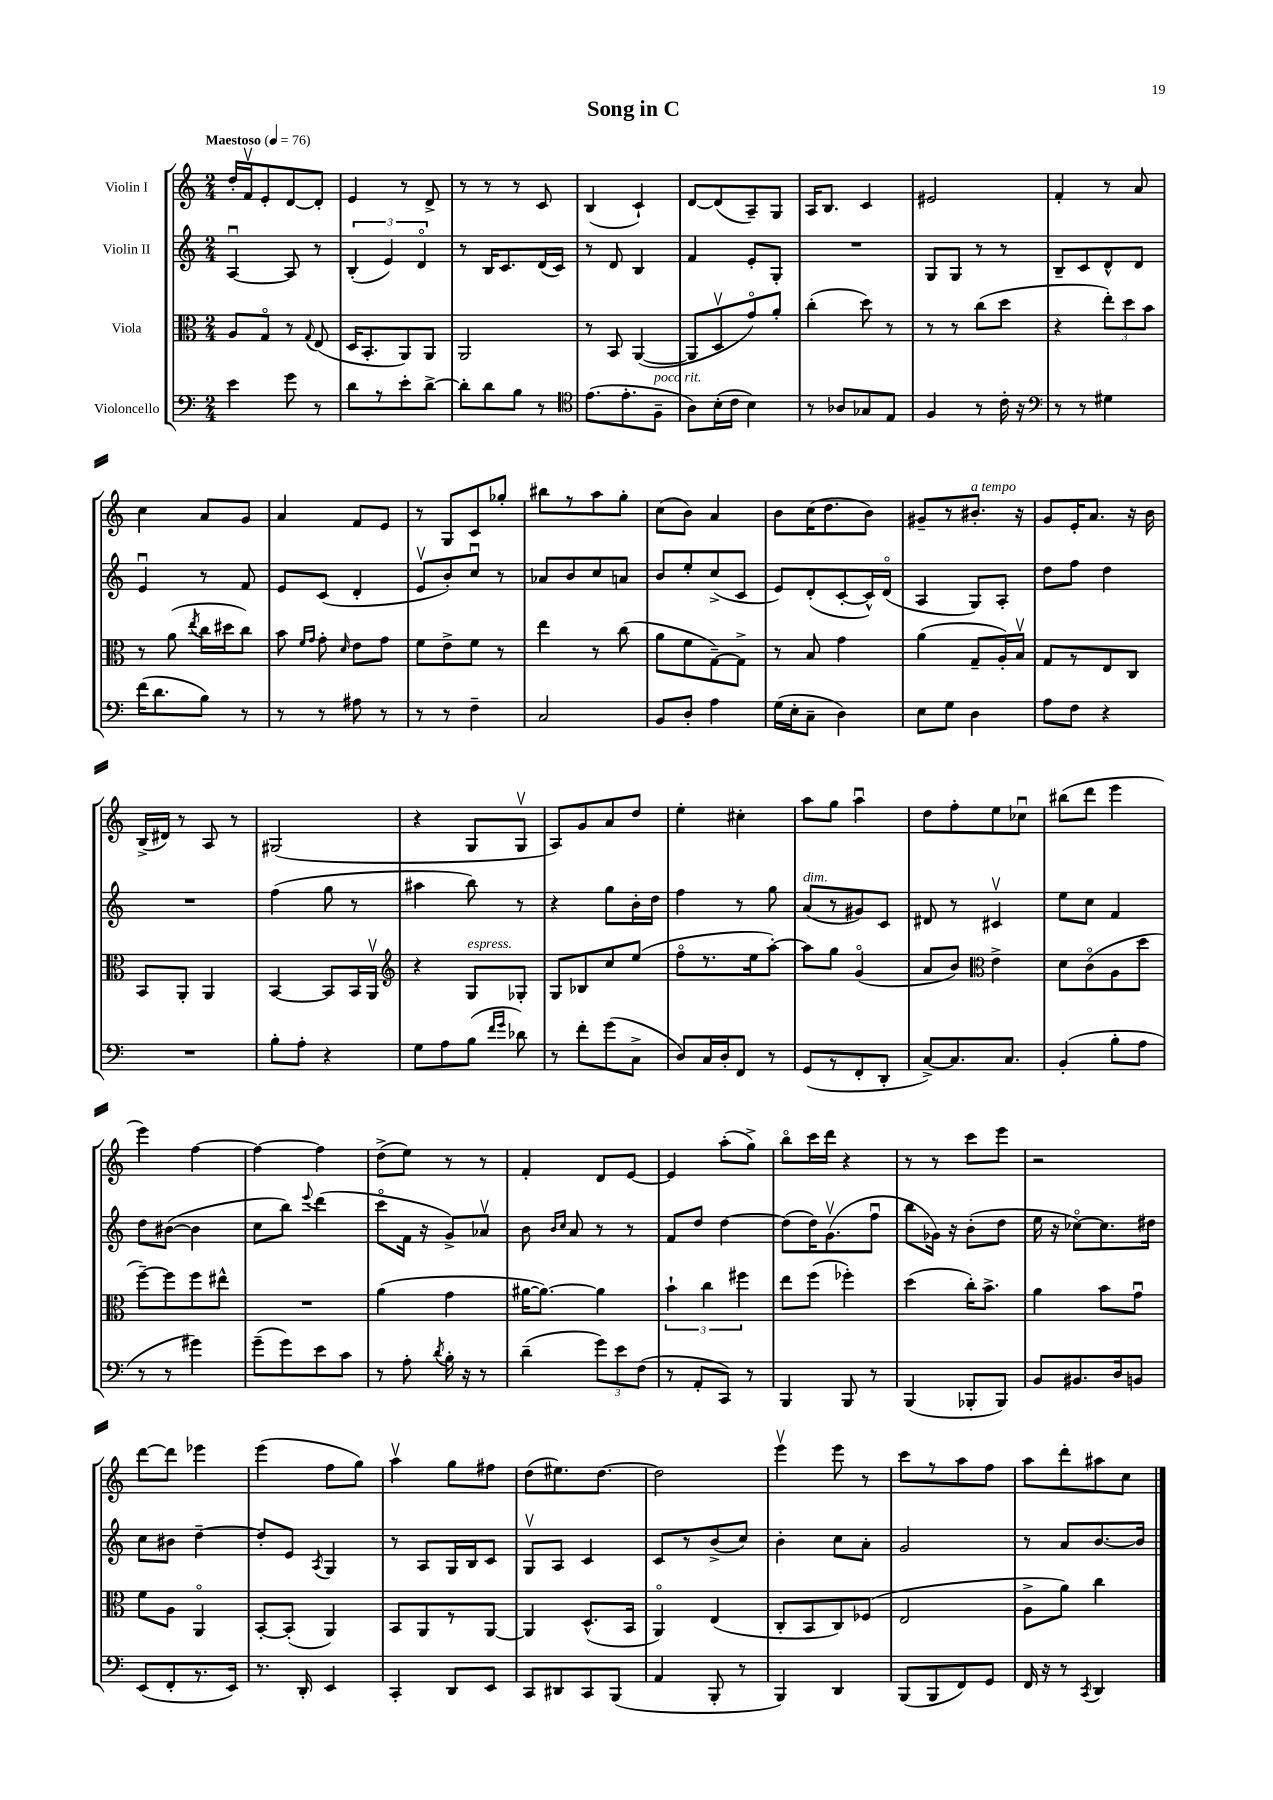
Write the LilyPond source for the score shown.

\header { title = "Song in C" }
<<
\new StaffGroup <<
\new Staff = "s0" \with { instrumentName = "Violin I" } {
    \clef treble \key c \major \numericTimeSignature \time 2/4 \tempo "Maestoso" 4 = 76
    \autoBeamOff d''16[-. f'16\upbow e'8-. d'8~ d'8]-. |
    e'4 r8 d'8-> |
    r8 r8 r8 c'8 |
    b4( c'4-!) |
    d'8[~ d'8( a8--) g8] |
    a16[ b8.] c'4 |
    eis'2 |
    f'4-. r8 a'8 |
    c''4 a'8[ g'8] |
    a'4 f'8[ e'8] |
    r8 g8[ c'8 ges''8]-. |
    bis''8[ r8 a''8 g''8]-. |
    c''8[( b'8]) a'4 |
    b'8[ c''16( d''8. b'8]) |
    gis'8[-- r8 bis'8.]-.^\markup { \italic "a tempo" } r16 |
    g'8[ e'16-. a'8.] r16 b'16 |
    b16[->( dis'16]) r8 a8 r8 |
    gis2( |
    r4 g8[ g8]\upbow |
    a8[) g'8 a'8 d''8] |
    e''4-. cis''4-. |
    a''8[ g''8] a''4\downbow |
    d''8[ f''8-. e''8 ces''8]\downbow |
    bis''8[( d'''8] e'''4 |
    e'''4) f''4~ |
    f''4~ f''4 |
    d''8[->( e''8]) r8 r8 |
    f'4-. d'8[ e'8]~ |
    e'4 a''8[-.( g''8]->) |
    b''8[\flageolet c'''16 d'''16] r4 |
    r8 r8 c'''8[ e'''8] |
    r2 |
    d'''8[~ d'''8] ees'''4 |
    e'''4( f''8[ g''8]) |
    a''4\upbow g''8[ fis''8] |
    d''8[( eis''8.) d''8.]~ |
    d''2 |
    e'''4\upbow e'''8 r8 |
    c'''8[ r8 a''8 f''8] |
    a''8[ d'''8-. ais''8 c''8] \bar "|." |
}
\new Staff = "s1" \with { instrumentName = "Violin II" } {
    \clef treble \key c \major \numericTimeSignature \time 2/4
    \autoBeamOff a4~\downbow a8 r8 |
    \tuplet 3/2 { b4-.( e'4) d'4\flageolet } |
    r8 b16[ c'8. d'16( c'16]) |
    r8 d'8 b4 |
    f'4 e'8[-. g8]-. |
    R2 |
    g8[ g8] r8 r8 |
    b8[-- c'8 d'8-^ d'8] |
    e'4\downbow r8 f'8 |
    e'8[ c'8]( d'4-. |
    e'8[\upbow b'8-.) c''8]\downbow r8 |
    aes'8[ b'8 c''8 a'8] |
    b'8[ e''8-. c''8->( c'8] |
    e'8[) d'8-.( c'8~-. c'16-^) d'16]\flageolet( |
    a4 g8[) a8]-. |
    d''8[ f''8] d''4 |
    R2 |
    f''4( g''8 r8 |
    ais''4 b''8) r8 |
    r4 g''8[ b'16-. d''16] |
    f''4 r8 g''8 |
    a'8[^\markup { \italic "dim." }( r8 gis'8) c'8] |
    dis'8 r8 cis'4\upbow |
    e''8[ c''8] f'4 |
    d''8[ bis'8]~( bis'4 |
    c''8[ b''8]) \appoggiatura { e'''8 } d'''4( |
    c'''8[\flageolet f'16] r16 g'8[->) aes'8]\upbow |
    b'8 \grace { b'16[ c''16] } a'8 r8 r8 |
    f'8[ d''8] d''4~ |
    d''8[( d''16) g'8.\upbow( f''8]\downbow |
    b''8[ ges'16]) r16 b'8[-.( d''8] |
    e''16 r16 ces''8[~\flageolet) ces''8. dis''16] |
    c''8[ bis'8] d''4~-- |
    d''8[-. e'8] \acciaccatura { a8 } g4 |
    r8 a8[ g16 b16 c'8] |
    g8[\upbow a8] c'4 |
    c'8[ r8 b'8->( c''8]) |
    b'4-. c''8[ a'8]-. |
    g'2 |
    r8 a'8[ b'8.~ b'16] \bar "|." |
}
\new Staff = "s2" \with { instrumentName = "Viola" } {
    \clef alto \key c \major \numericTimeSignature \time 2/4
    \autoBeamOff a8[ g8]\flageolet r8 \appoggiatura { g8 } e8( |
    d16[ b,8.-. a,8) a,8] |
    a,2 |
    r8 b,8 a,4~( |
    a,8[ d8\upbow g'8\flageolet) a'8]-. |
    c''4-.( d''8) r8 |
    r8 r8 c''8[( d''8] |
    r4 \tuplet 3/2 { e''8[-.) d''8 b'8] } |
    r8 a'8( \acciaccatura { e''8 } c''16[ dis''16 c''8]) |
    b'8 \grace { f'16[ g'16] } g'8-. \grace { d'16 } e'8[ g'8] |
    f'8[ e'8-> f'8] r8 |
    e''4 r8 c''8( |
    a'8[ f'8 g8~--) g8]-> |
    r8 b8 g'4 |
    a'4( g8[-- a16-.) b16]\upbow |
    g8[ r8 e8 c8] |
    b,8[ a,8]-. a,4 |
    b,4~ b,8[ b,16 a,16]\upbow |
    \clef treble r4 g8[^\markup { \italic "espress." } ges8]-. |
    g8[ bes8 c''8 e''8]( |
    f''8[\flageolet r8. e''16 a''8]~-.) |
    a''8[ g''8] g'4\flageolet( |
    a'8[ b'8]) \clef alto e'4-> |
    d'8[ c'8\flageolet( a8 d''8] |
    f''8[~--) f''8 f''8 eis''8]-^ |
    R2 |
    a'4( g'4 |
    ais'16[~ ais'8.]~) ais'4 |
    \tuplet 3/2 { b'4-! c''4 fis''4 } |
    e''8[ f''8]( fes''4-.) |
    d''4( c''16[-.) b'8.]-> |
    a'4 b'8[ g'8]\downbow |
    f'8[ a8] a,4\flageolet |
    b,8[~-. b,8]-.( a,4) |
    b,8[ a,8 r8 a,8]~ |
    a,4 d8.[-^( b,16] |
    a,4\flageolet) e4( |
    c8[-. b,8 c8) fes8]( |
    e2 |
    a8[-> a'8]) c''4 \bar "|." |
}
\new Staff = "s3" \with { instrumentName = "Violoncello" } {
    \clef bass \key c \major \numericTimeSignature \time 2/4
    \autoBeamOff e'4 g'8 r8 |
    d'8[ r8 e'8-. d'8]~-> |
    d'8[-. d'8 b8] r8 |
    \clef tenor e'8.[( e'8.-. f8]--^\markup { \italic "poco rit." } |
    a8[) b16-.( c'16] b4) |
    r8 aes8[ ges8 e8] |
    f4 r8 c'16-. r16 |
    \clef bass r8 r8 gis4 |
    f'16[( d'8. b8]) r8 |
    r8 r8 ais8 r8 |
    r8 r8 f4-- |
    c2 |
    b,8[ d8]-. a4 |
    g16[( e16-. c8]-- d4) |
    e8[ g8] d4 |
    a8[ f8] r4 |
    R2 |
    b8[-. a8]-. r4 |
    g8[ a8 b8]( \grace { f'16[ g'16] } des'8) |
    r8 f'8[-. g'8( c8]-> |
    d8[) c16 d16-. f,8] r8 |
    g,8[( r8 f,8-. d,8]-. |
    c8[~->) c8. c8.] |
    b,4-.( b8[-. a8] |
    r8 r8 gis'4) |
    g'8[--( g'8) e'8 c'8] |
    r8 a8-. \acciaccatura { d'8 } b16-. r16 r8 |
    d'4--( \tuplet 3/2 { g'8[) e'8 f8]( } |
    r8 a,8[-. c,8]) r8 |
    b,,4 b,,8 r8 |
    b,,4( bes,,8[-. bes,,8]) |
    b,8[ bis,8. d16 b,8] |
    e,8[( f,8-. r8. e,16]) |
    r8. d,16-. e,4 |
    c,4-. d,8[ e,8] |
    c,8[ dis,8 c,8 b,,8]( |
    a,4 b,,8-. r8 |
    b,,4) d,4 |
    b,,8[( b,,8 f,8) g,8] |
    f,16 r16 r8 \acciaccatura { c,8 } d,4 \bar "|." |
}
>>
>>
\layout { \context { \Score \remove "Bar_number_engraver" } }
